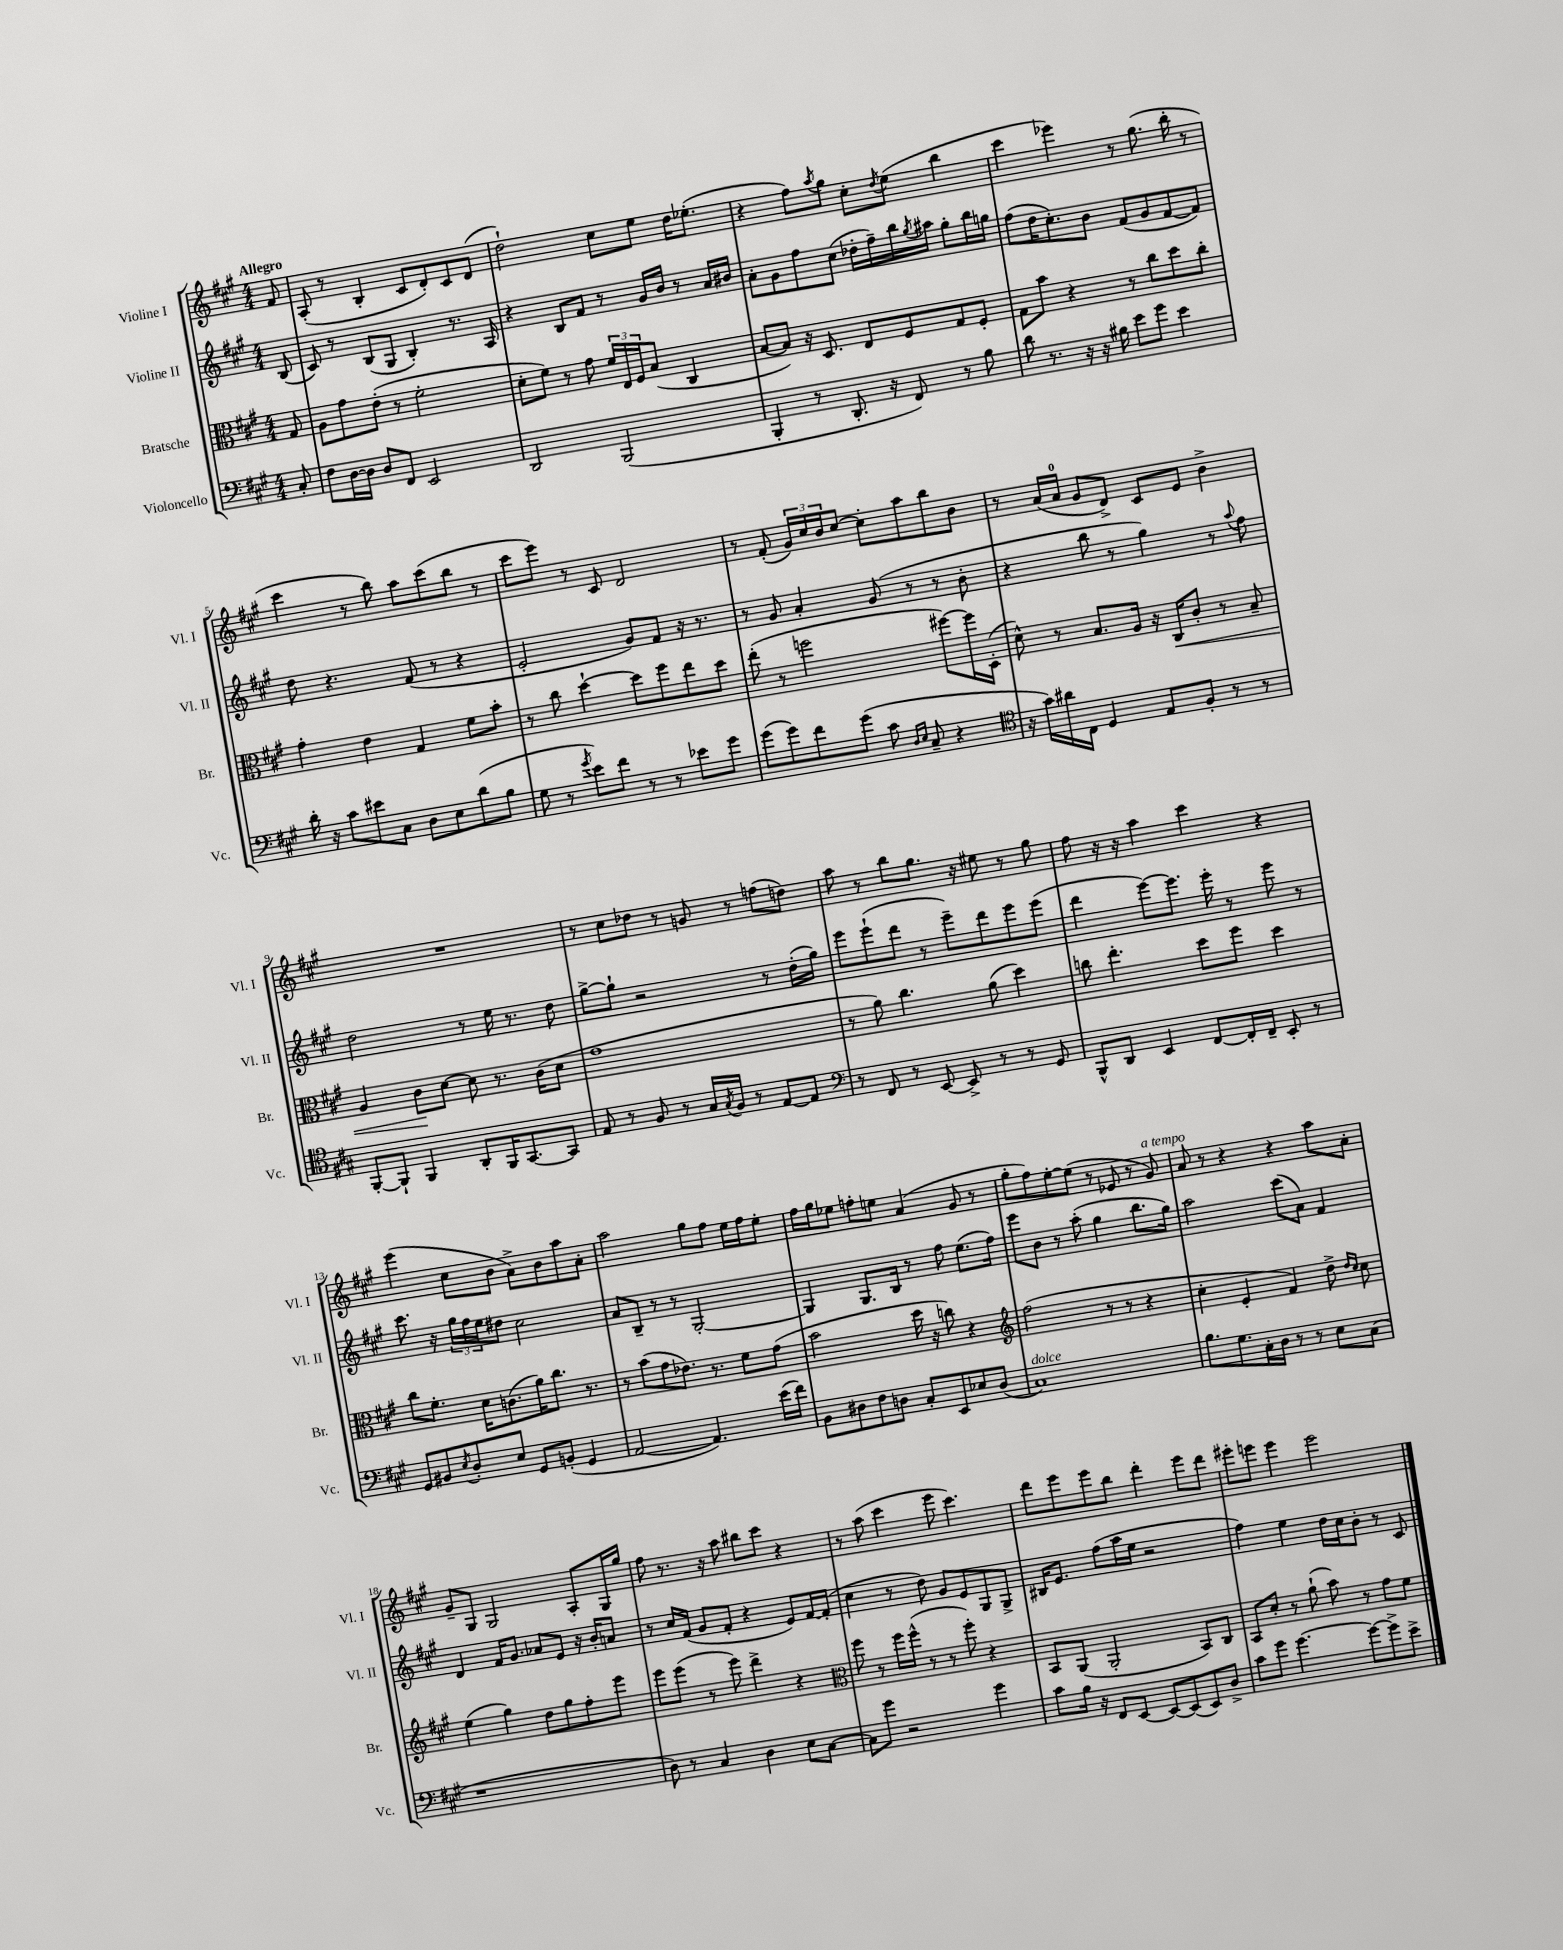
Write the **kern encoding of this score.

**kern	**kern	**dynam	**kern	**kern
*part4	*part3	*part3	*part2	*part1
*staff4	*staff3	*staff3	*staff2	*staff1
*I"Violoncello	*I"Bratsche	*	*I"Violine II	*I"Violine I
*I'Vc.	*I'Br.	*	*I'Vl. II	*I'Vl. I
*clefF4	*clefC3	*	*clefG2	*clefG2
*k[f#c#g#]	*k[f#c#g#]	*	*k[f#c#g#]	*k[f#c#g#]
*M4/4	*M4/4	*	*M4/4	*M4/4
=	=	=	=	=
!	!	!	!	!LO:TX:a:B:t=Allegro
8C#'/	8G#/	.	(8B/	8f#/
=1	=1	=1	=1	=1
8F#\L	8A\L	.	8c#/)	(8A'/
[16D\L	8g#\	.	8r	8r
16D\JJ]	.	.	.	.
8D/L	(8e'\J	.	(8B/L	4B'/
8FF#/J	8r	.	8G#/J	.
2EE/	2f#'\	.	4B'/)	8c#/L
.	.	.	.	8d'/)
.	.	.	8.r	8c#/
.	.	.	.	(8d/J
.	.	.	16A/	.
=2	=2	=2	=2	=2
2DD/	8d'\L	.	4r	2dd`\)
.	8f#\J)	.	.	.
.	8r	.	8B/L	.
.	8g#\	.	8f#/J	.
(2BBB/	24f#/LL	.	8r	8cc#\L
.	24E/	.	.	.
.	24F#/J	.	.	.
.	(8B/J	.	16g#/LL	8ee\J
.	.	.	16b/JJ	.
.	4C#/	.	8r	16dd\KL
.	.	.	.	(8.ee-X'\J
.	.	.	16a/LL	.
.	.	.	16b#X/JJ	.
=3	=3	=3	=3	=3
4BBB'/	[8B/L	.	8a'\L	4r
.	8B/J])	.	8g#\	.
8r	16r	.	8ff#\	8ff#\L)
.	8.D/	.	.	.
.	.	.	.	8qaa/
8.DD'/	.	.	(8cc#\J	8gg#\J
.	8E/L	.	16dd-X'\LL	8cc#'\L
16r	.	.	16ff#~\)	.
.	.	.	.	8qdd/
8FF#/)	8F#/	.	16bb\	(8ee\J
.	.	.	8qgg#/	.
.	.	.	16aa#X\JJ	.
8r	8G#/	.	8gg#'\L	4bb\
8B\	8F#'/J	.	16bb\L	.
.	.	.	16ggn\JJ	.
=4	=4	=4	=4	=4
8d\	8G#\L	.	(8ff#\L	4ccc#\
8.r	8b\J	.	16dd\K	.
.	.	.	8.cc#'\)	.
.	4r	.	.	4eee-X\)
16r	.	.	.	.
16r	.	.	8b\J	.
16B#X\	.	.	.	.
8e\L	8r	.	(8f#/L	8r
8g#\J	8cc#\L	.	8g#/	(8.gg#\
4e\	8dd\	.	[8f#/	.
.	.	.	.	16bb'\
.	8cc#'\J	.	8f#/J])	8r
!!LO:LB:g=z
=5	=5	=5	=5	=5
16d'\	4g#'\	.	8dd\	4ccc#\
16r	.	.	.	.
8c#\L	.	.	4.r	.
8e#X\	4e\	.	.	8r
8C#\J	.	.	.	8bb\)
8D\L	4G#/	.	(8f#/	8aa\L
8E\	.	.	8r	(8ccc#\
(8d\	8f#\L	.	4r	8bb\J
8B\J	8b'\J	.	.	8r
=6	=6	=6	=6	=6
8G#\	8r	.	2e'/	8ccc#\L
8r	8cc#\	.	.	8eee\J)
8qg#/	.	.	.	.
8e\L)	[4dd`\	.	.	8r
8f#\J	.	.	.	8c#/
8r	8dd\L]	.	8g#/L)	2d/
8r	8ff#\	.	8f#/J	.
8e-X\L	8ee\	.	16r	.
.	.	.	8.r	.
8g#\J	8dd\J	.	.	.
=7	=7	=7	=7	=7
(8g#\L	(8ee'\	.	8r	8r
8g#\)	8r	.	8g#/	(8f#'/
8f#\	2ffn\	.	4a'/	24g#/LL)
.	.	.	.	24cc#/
.	.	.	.	24b/J
(8g#\J	.	.	.	[8cc#/J
8c#\	.	.	(8g#/	8cc#'\L]
16qqD/LL	.	.	.	.
16qqE/JJ	.	.	.	.
8C#~/	.	.	8r	8aa\
4r	[8ff#X\L)	.	8r	8bb\
.	16ff#\L]	.	8b'\	8b\J
.	(16D'\JJ	.	.	.
=8	=8	=8	=8	=8
*clefC4	*	*	*	*
16r	8d^^\)	.	4r	8r
16g#\LL)	.	.	.	.
16a#X\	8r	.	.	(16a/LL
16C#\JJ	.	.	.	16a/JJ
4D/	8.B/L	.	8bb\	8g#/L
.	.	.	8r	8d^/J)
.	16A/Jk	.	.	.
8E/L	16r	.	4gg#\)	8c#/L
!	!	!LO:HP:b	!	!
.	16C#/KL	<	.	.
8F#'/J	8c#'/J	.	.	8e/J
8r	8r	.	8r	4b^\
.	.	.	8qqaa/	.
8r	8B~/	.	8ff#\	.
!!LO:LB:g=z
=9	=9	=9	=9	=9
[8FF#'/L	4A/	.	2dd\	1r
8FF#`/J]	.	.	.	.
4FF#/	8c#\L	.	.	.
.	[8d\J	[	.	.
8AA'/L	8d\]	.	8r	.
16FF#/K	8.r	.	16ee\	.
[8.GG#/	.	.	8.r	.
.	(16c#\KL	.	.	.
8GG#/J]	8d\J	.	8dd\	.
=10	=10	=10	=10	=10
8E/	1g#	.	[8gg#^\L	8r
8r	.	.	8gg#`\J]	8cc#\L
8F#/	.	.	2r	8dd-X\J
8r	.	.	.	8r
16G#/LL	.	.	.	8gn/
8qG#/	.	.	.	.
16F#/JJ	.	.	.	.
8r	.	.	.	8r
[8E/L	.	.	8r	(8ffn\L
8E/J]	.	.	(16dd'\LL	8ddn\J)
.	.	.	16gg#\JJ)	.
=11	=11	=11	=11	=11
*clefF4	*	*	*	*
8r	8r	.	8eee\L	8aa\
8FF#/	8a\)	.	(8eee`\	8r
8r	4.cc#\	.	8ddd\J	8bb\L
[8EE/	.	.	8r	8.gg#\J
8EE^/]	.	.	8eee~\L)	.
.	.	.	.	16r
8r	(8a\	.	8ddd\	8ee#X\
8r	4dd\)	.	8eee\	8r
8GG#/	.	.	(8eee\J	8gg#\
=12	=12	=12	=12	=12
8BBB^^/L	8ccn\	.	4ddd\	8ff#\
8DD/J	4.ee'\	.	.	16r
.	.	.	.	16r
4EE/	.	.	[8eee\L)	4aa\
.	.	.	8.eee\J]	.
[8FF#/L	8dd\L	.	.	4ccc#\
.	.	.	16eee'\	.
16FF#'/L]	8ff#\J	.	8r	.
16FF#~/JJ	.	.	.	.
8EE'/	4dd\	.	8eee\	4r
8r	.	.	8r	.
!!LO:LB:g=z
=13	=13	=13	=13	=13
8GG#/L	8cc#\L	.	8.ccc#\	(4eee\
8BB#X/	8.f#'\J	.	.	.
.	.	.	16r	.
8qE/	.	.	.	.
8D'/	.	.	24gg#\LL	8cc#\L
.	.	.	24ff#\	.
.	16d\KL	.	.	.
.	.	.	24ee\J	.
8E/J	(8.cn\	.	8dd#X\J	8b\J
8GG#/L	.	.	2cc#\	8a^\L)
.	16a\K)	.	.	.
(8BBn'/J	8.cc#\J	.	.	8b\
4GG#/	.	.	.	8aa\
.	8.r	.	.	.
.	.	.	.	8a'\J
=14	=14	=14	=14	=14
[2AA/	8r	.	8a/L	2aa\
.	(8b\L	.	8B~/J	.
.	8g#\	.	8r	.
.	8.e-X\J)	.	8r	.
4.AA/])	.	.	[2G#'/	8gg#\L
.	8.r	.	.	.
.	.	.	.	8ff#\J
.	8f#\L	.	.	16ee\LL
.	.	.	.	16ff#\J
(16e\LL	(8g#\J	.	.	8ee'\J
16f#\JJ)	.	.	.	.
=15	=15	=15	=15	=15
8BB\L	2b\	.	4G#/]	16ff#\LL
.	.	.	.	16gg#\J
8D#X\	.	.	.	8ee-X\J
8F#\	.	.	8.G#/L	8ffn'\L
8Dn\J	.	.	.	8een\J
.	.	.	16B/Jk	.
8C#'/L	16dd\	.	8r	(4a/
.	16r	.	.	.
8EE/	8ccn\)	.	8ff#\	.
8E-X/	4r	.	(8.ee\L	8g#/
(8D/J	.	.	.	8r
.	.	.	16ff#\Jk)	.
=16	=16	=16	=16	=16
*	*clefG2	*	*	*
!LO:TX:a:i:t=dolce	!	!	!	!
1C#)	(2ff#\	.	8eee\L	8gg#'\L
.	.	.	8b\J	8ff#\)
.	.	.	8r	[8ee'\
.	.	.	(8aa'\	(8ee\J]
.	8r	.	4gg#\	8r
.	8r	.	.	8e-X/
.	4r	.	8.bb\L	8r
!	!	!	!	!LO:TX:a:i:t=a tempo
.	.	.	.	8g#/)
.	.	.	16gg#\Jk)	.
=17	=17	=17	=17	=17
8.B\L	4cc#'\	.	2aa\	8a/
.	.	.	.	8r
8.G#\	.	.	.	.
.	4e'/	.	.	4r
16C#'\L	.	.	.	.
16D\JJ	.	.	.	.
8r	4f#/)	.	(8ccc#\L	4r
8r	.	.	8a\J)	.
8E\L	8dd^\	.	4f#/	8aa\L
.	16qqdd/LL	.	.	.
.	16qqcc#/JJ	.	.	.
(8C#\J	8cc#\	.	.	8a'\J
!!LO:LB:g=z
=18	=18	=18	=18	=18
1r	(4ee\	.	4d/	8g#~/L
.	.	.	.	8G#/J
.	4gg#\)	.	16f#/KL	2G#/
.	.	.	8.g#/J	.
.	8dd\L	.	8a-X/L	.
.	8gg#\	.	8e/J	.
.	8ff#'\	.	16r	8A'/L
.	.	.	16b'/KL	.
.	8eee\J	.	8an/J	16G#/L
.	.	.	.	16gg#/JJ
=19	=19	=19	=19	=19
8D\)	8eee\L	.	8r	8ff#\
8r	(8eee\J	.	16cc#/LL	8.r
.	.	.	(16f#/JJ	.
4C#/	8r	.	8g#/L	.
.	.	.	.	16r
.	8eee\)	.	8f#'/J	8aa\
4D\	4ddd^\	.	4r	8bb#X\L
.	.	.	.	8ccc#\J
8E\L	4r	.	8e/L)	4r
[8C#\J	.	.	[16f#/L	.
.	.	.	(16f#'/JJ]	.
=20	=20	=20	=20	=20
*	*clefC3	*	*	*
8C#\L]	8ff#\	.	4cc#\	8r
8g#\J	8r	.	.	(8aa\
2r	16ff#\LL	.	8r	4ccc#\
.	(16ff#^^\JJ	.	.	.
.	8r	.	8dd\)	.
.	8r	.	8g#/L	8eee\
.	8ff#'\)	.	8e/	4.ccc#\)
4g#\	4r	.	8G#/	.
.	.	.	8G#^/J	.
=21	=21	=21	=21	=21
8c#\L	8BB/L	.	16B#X/KL	8ddd\L
.	.	.	8.e/J	.
16B\Jk	(8AA/J	.	.	8eee\
16r	.	.	.	.
8FF#/L	2AA'/	.	(8ff#\L	8eee\
[8EE/J	.	.	16aa\L	8bb\J
.	.	.	16ee\JJ	.
8EE/L_	.	.	2r	4ddd'\
(8EE/]	.	.	.	.
8EE/)	8BB/L)	.	.	8eee\L
8D^/J	8C#/J	.	.	8ddd\J
=22	=22	=22	=22	=22
8c#\L	8BB/L	.	4ff#\)	8eee#X'\L
8g#\J	8d'/J	.	.	8eeen\J
[4.g#\	8r	.	4ee\	4eee\
.	(8a`\	.	.	.
.	8b\)	.	16dd\LL	2eee\
.	.	.	16cc#\J	.
8g#\L_	8r	.	8b'\J	.
8g#^\]	8g#\L	.	8r	.
8e^\J	8f#\J	.	8c#/	.
==	==	==	==	==
*-	*-	*-	*-	*-
